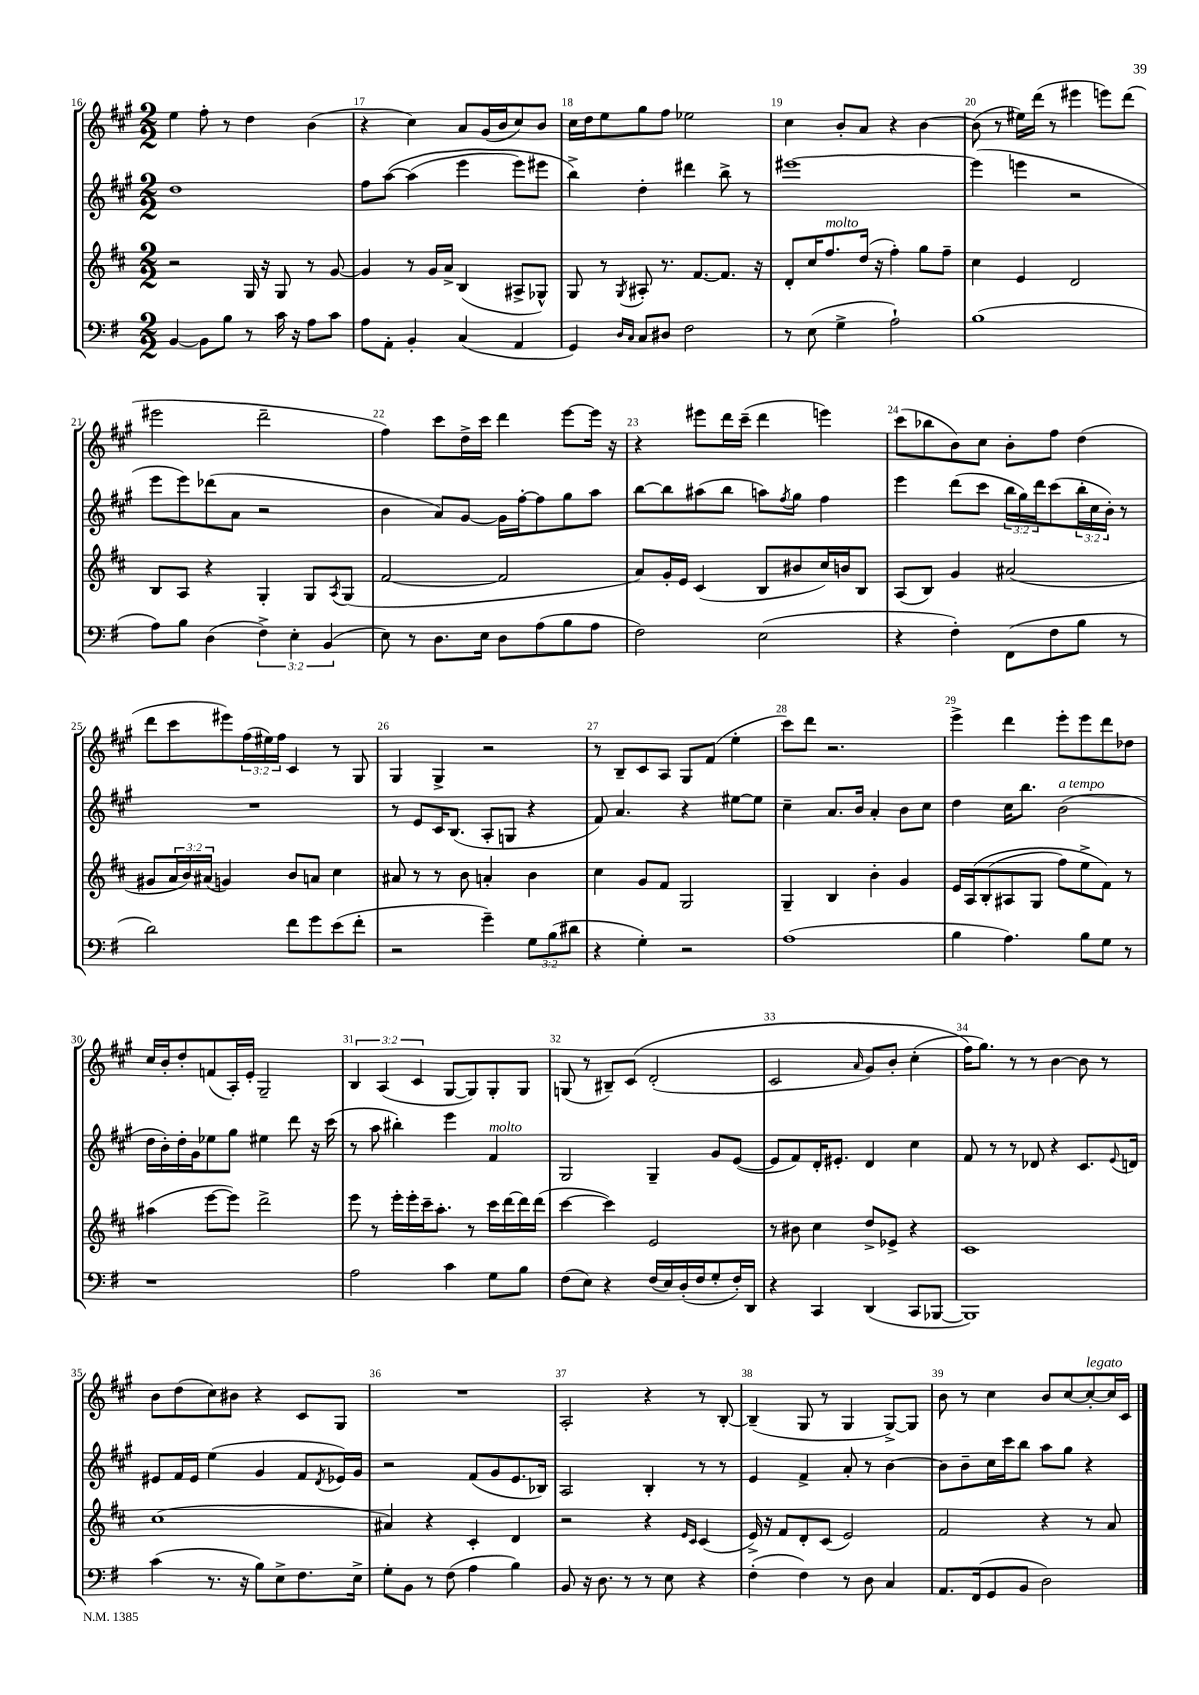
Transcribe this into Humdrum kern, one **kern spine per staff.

**kern	**kern	**kern	**kern
*staff4	*staff3	*staff2	*staff1
*clefF4	*clefG2	*clefG2	*clefG2
*k[f#]	*k[f#c#]	*k[f#c#g#]	*k[f#c#g#]
*M2/2	*M2/2	*M2/2	*M2/2
[4BB	2r	1dd	4ee
8BB]	.	.	8ff#'
8B	.	.	8r
8r	16G	.	4dd
.	16r	.	.
16c	8G	.	.
16r	.	.	.
8A	8r	.	(4b
8c	[8g	.	.
=	=	=	=
8A	4g]	8ff#	4r
8AA'	.	&([8aa	.
4BB'	8r	(4aa]	4cc#)
.	16g	.	.
.	16a^	.	.
(4C	(4B	4eee	8a
.	.	.	(16g#
.	.	.	16b
4AA	8A#^	8eee)	8cc#)
.	8G-^^)	8eee#	8b
=	=	=	=
4GG)	8G	4bb^&)	16cc#
.	.	.	16dd
.	8r	.	8ee
16qqD	.	.	.
16qqC	8qG	.	.
8C	8A#'	4dd'	8gg#
8D#	8.r	.	8ff#
2F#	.	4ddd#	2ee-
.	[8.f#	.	.
.	8.f#]	8bb^	.
.	.	8r	.
.	16r	.	.
=	=	=	=
8r	8d'	[1eee#	4cc#
(8E	16cc#	.	.
.	8.ff#	.	.
4G^	.	.	8b'
.	(16dd	.	8a
.	16r	.	.
2A`)	4ff#')	.	4r
.	8gg	.	[4b
.	8ff#~	.	.
=	=	=	=
(1B	4cc#	(4eee#]	(8b]
.	.	.	8r
.	4e	4eee	16ee#)
.	.	.	(16ddd
.	.	.	8r
.	2d	2r	4eee#
.	.	.	8eee)
.	.	.	(8ddd
=	=	=	=
8A)	8B	8eee	2eee#
8B	8A	8eee)	.
(4D	4r	(8ddd-	.
.	.	8a	.
6F#^)	4G'	2r	2ddd~
6E'	.	.	.
.	8G	.	.
(6BB	.	.	.
.	8qA	.	.
.	(8G	.	.
=	=	=	=
8E)	[2f#	4b	4ff#)
8r	.	.	.
8.D	.	8a)	8ccc#
.	.	[8g#	16dd^
16E	.	.	16ccc#
8D	2f#]	16g#]	4ddd
.	.	[16ff#'	.
(8A	.	8ff#]	.
8B	.	8gg#	[8eee
8A	.	8aa	16eee]
.	.	.	16r
=	=	=	=
2F#)	8a)	[8bb	4r
.	16g'	8bb]	.
.	16e	.	.
.	(4c#	(8aa#	8eee#
.	.	8bb	16ddd
.	.	.	(16ccc#~
(2E	8B	8aa)	4ddd
.	.	8qff#	.
.	8b#	8gg#	.
.	16cc#)	4ff#	4eee)
.	16b	.	.
.	8B	.	.
=	=	=	=
4r	(8A	4eee	(8ccc#
.	8B)	.	8bb-
4F#')	4g	(8ddd	8b)
.	.	8ccc#	8cc#
(8FF#	(2a#	24bb	8b'
.	.	24gg#)	.
.	.	24ddd	.
8F#	.	(8ccc#	8ff#
8B	.	24bb'	(4dd
.	.	24cc#	.
.	.	24b')	.
8r	.	8r	.
=	=	=	=
2d)	8g#	1r	8ddd
.	24a	.	8ccc#
.	24b)	.	.
.	(24a#	.	.
.	4g)	.	8eee#)
.	.	.	(24ff#
.	.	.	24ee#)
.	.	.	24ff#
8f#	8b	.	4c#
8g	8a	.	.
(8e	4cc#	.	8r
8f#'	.	.	8G#
=	=	=	=
2r	8a#	8r	4G#
.	8r	8e	.
.	8r	16c#	4G#^
.	.	(8.B	.
.	8b	.	.
4g~)	4a'	8A'	2r
.	.	8G	.
12G	4b	4r	.
(12B	.	.	.
12d#	.	.	.
=	=	=	=
4r	4cc#	8f#)	8r
.	.	4.a	8B~
4G')	8g	.	8c#
.	8f#	.	8A
2r	2G	4r	8G#
.	.	.	(8f#
.	.	[8ee#	4ee'
.	.	8ee#]	.
=	=	=	=
(1A	4G~	4cc#~	8ccc#)
.	.	.	8ddd
.	4B	8.a	2.r
.	.	16b	.
.	4b'	4a'	.
.	4g	8b	.
.	.	8cc#	.
=	=	=	=
4B	16e	4dd	4eee^
.	&(16A	.	.
.	(8B'	.	.
4.A)	8A#	16cc#	4ddd
.	.	8.bb	.
.	8G	.	.
.	8ff#)	(2b	8eee'
8B	8ee^	.	8eee
8G	8f#&)	.	8ddd
8r	8r	.	8dd-
=	=	=	=
1r	(4aa#	16dd	16cc#
.	.	16b')	16b'
.	.	16dd'	8dd'
.	.	16g#	.
.	[8eee	8ee-	(8f
.	8eee])	8gg#	16A')
.	.	.	16e'
.	2ddd^	4ee#	2G#~
.	.	8ddd	.
.	.	16r	.
.	.	(16ccc#	.
=	=	=	=
2A	8eee	8r	6B
.	8r	8aa	.
.	.	.	(6A
.	16eee'	4bb#')	.
.	16eee'	.	.
.	.	.	6c#
.	16ccc#~	.	.
.	8.aa'	.	.
4c	.	4eee	[8G#
.	8r	.	8G#])
8G	16ccc#	4f#	8G#'
.	[16ddd	.	.
8B	16ddd]	.	8G#
.	(16ddd	.	.
=	=	=	=
(8F#	[4ccc#	2G#	(8G
8E)	.	.	8r
4r	4ccc#])	.	8B#~)
.	.	.	&(8c#
(16F#	2e	4G#~	(2d'
16E)	.	.	.
(16D'	.	.	.
16F#	.	.	.
8G'	.	8g#	.
16F#')	.	([8e	.
16DD	.	.	.
=	=	=	=
4r	8r	8e]	2c#
.	8b#	8f#)	.
4CC	4cc#	16d'	.
.	.	8.e#'	.
.	.	.	16qqa
(4DD	8dd^	4d	8g#)
.	8e-^	.	8b'
8CC	4r	4cc#	(4cc#'
[8BBB-	.	.	.
=	=	=	=
1BBB-])	1c#	8f#	16ff#&)
.	.	.	8.gg#)
.	.	8r	.
.	.	8r	8r
.	.	8d-	8r
.	.	4r	[4b
.	.	8.c#	8b]
.	.	.	8r
.	.	8qqe	.
.	.	16d	.
=	=	=	=
(4c	(1cc#	8e#	8b
.	.	16f#	(8dd
.	.	16e#	.
8.r	.	(4ee	8cc#)
.	.	.	8b#
16r	.	.	.
8B)	.	4g#	4r
8E^	.	.	.
8.F#	.	8f#	8c#
.	.	8qd	.
.	.	16e-)	8G#
16E^	.	16g#	.
=	=	=	=
8G'	4a#)	2r	1r
8BB	.	.	.
8r	4r	.	.
(8F#	.	.	.
4A	4c#'	(8f#	.
.	.	8g#	.
4B)	4d	8.e	.
.	.	16B-)	.
=	=	=	=
8BB	2r	2A	2A'
16r	.	.	.
8.D	.	.	.
8r	.	.	.
8r	4r	4B'	4r
8E	.	.	.
.	16qqe	.	.
.	16qqc#	.	.
4r	(4c#	8r	8r
.	.	8r	[8B'
=	=	=	=
(4F#'	16e^)	4e	(4B~]
.	16r	.	.
.	8f#	.	.
4F#)	8d'	4f#^	8G#
.	(8c#	.	8r
8r	2e)	8a'	4G#
8D	.	8r	.
4C	.	[4b	[8G#^)
.	.	.	8G#]
=	=	=	=
8.AA	2f#	8b]	8b
.	.	8b~	8r
(16FF#	.	.	.
8GG	.	16cc#	4cc#
.	.	16ccc#	.
8BB	.	8bb	.
2D)	4r	8aa	8b
.	.	8gg#	[8cc#
.	8r	4r	8cc#'_
.	8a	.	16cc#]
.	.	.	16c#
==	==	==	==
*-	*-	*-	*-
